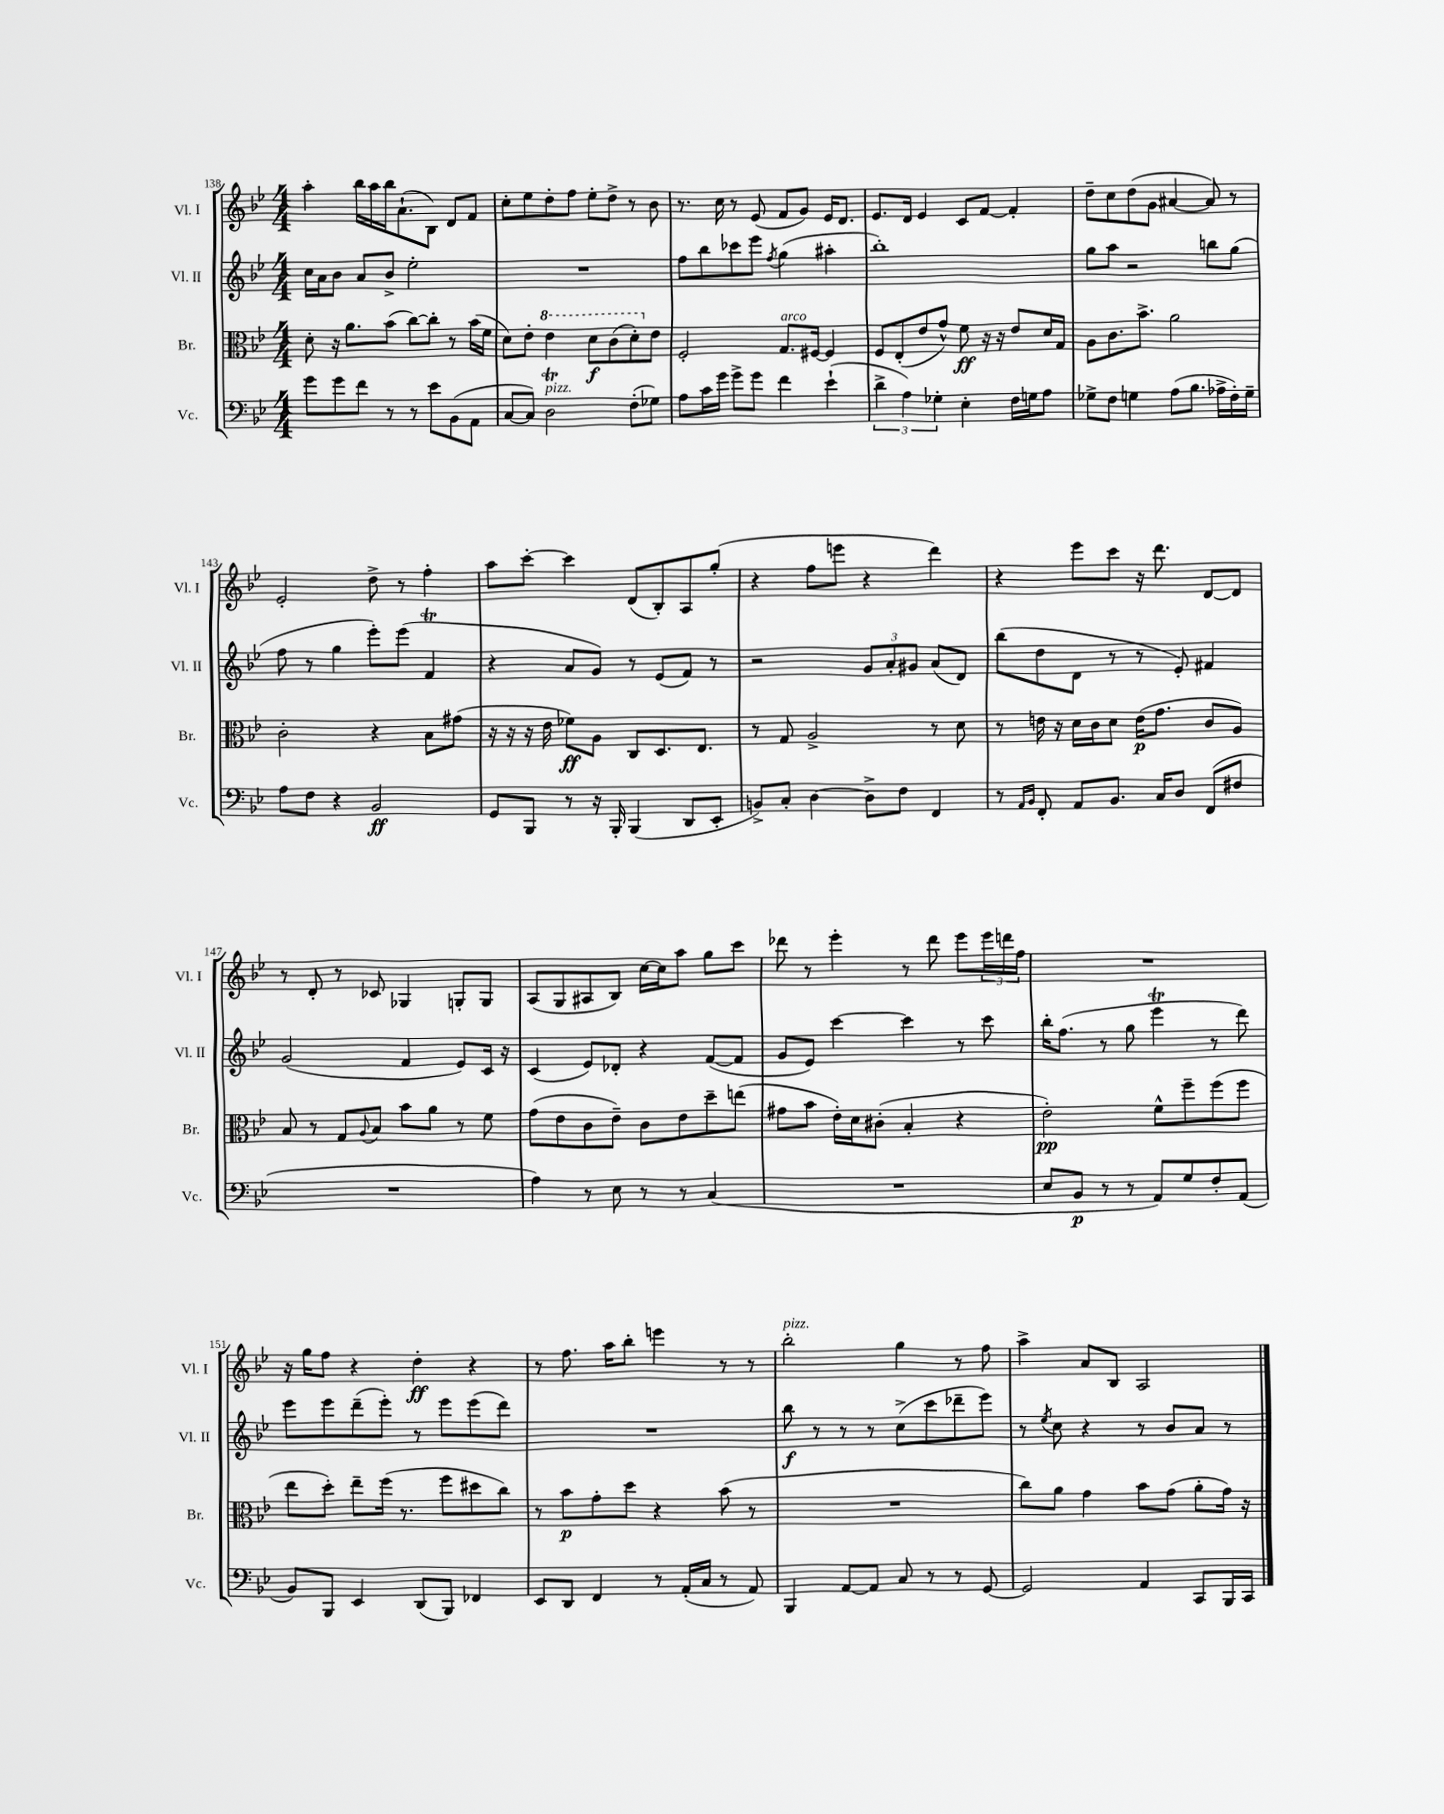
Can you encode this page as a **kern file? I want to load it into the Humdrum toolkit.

**kern	**dynam	**kern	**dynam	**kern	**dynam	**kern	**dynam
*part4	*part4	*part3	*part3	*part2	*part2	*part1	*part1
*staff4	*staff4	*staff3	*staff3	*staff2	*staff2	*staff1	*staff1
*I"Vc.	*	*I"Br.	*	*I"Vl. II	*	*I"Vl. I	*
*I'Vc.	*	*I'Br.	*	*I'Vl. II	*	*I'Vl. I	*
*clefF4	*	*clefC3	*	*clefG2	*	*clefG2	*
*k[b-e-]	*	*k[b-e-]	*	*k[b-e-]	*	*k[b-e-]	*
*M4/4	*	*M4/4	*	*M4/4	*	*M4/4	*
=138	=138	=138	=138	=138	=138	=138	=138
8g\L	.	8d'\	.	16cc\LL	.	4aa'\	.
.	.	.	.	16a\J	.	.	.
8g\	.	16r	.	8b-\J	.	.	.
.	.	8.a\L	.	.	.	.	.
8f\J	.	.	.	8a/L	.	16bb-\LL	.
.	.	.	.	.	.	16aa\	.
8r	.	(8b-\J	.	8b-^/J	.	16bb-\J	.
.	.	.	.	.	.	(8.a`\	.
8r	.	[8cc\L)	.	2ee-'\	.	.	.
8e-\L	.	8cc'\J]	.	.	.	8B-\J)	.
(8BB-\	.	8r	.	.	.	8d/L	.
8AA\J	.	(16b-\LL	.	.	.	8f/J	.
.	.	16f\JJ	.	.	.	.	.
=139	=139	=139	=139	=139	=139	=139	=139
[8C/L	.	8d\L)	.	1r	.	8cc'\L	.
8C/J])	.	8e-'\J	.	.	.	8ee-\	.
*	*	*8va	*	*	*	*	*
!LO:TX:a:i:t=pizz.	!	!	!	!	!	!	!
2Dt\	.	4ee-\	.	.	.	8dd'\	.
.	.	.	.	.	.	8ff\J	.
.	.	8dd\L	f	.	.	8ee-'\L	.
.	.	(8cc\	.	.	.	8dd^\J	.
(8F'\L	.	8dd'\)	.	.	.	8r	.
*	*	*X8va	*	*	*	*	*
8G-X\J)	.	8e-\J	.	.	.	8b-\	.
=140	=140	=140	=140	=140	=140	=140	=140
8A\L	.	2F'/	.	8ff\L	.	8.r	.
16c\L	.	.	.	8bb-\	.	.	.
16g\JJ	.	.	.	.	.	16cc\	.
8g^\L	.	.	.	8ccc-X\	.	8r	.
8g\J	.	.	.	8eee-\J	.	(8e-/	.
.	.	.	.	8qff/	.	.	.
!	!	!LO:TX:a:i:t=arco	!	!	!	!	!
4f\	.	8.G/L	.	(4gg\	.	8f/L	.
.	.	.	.	.	.	8g/J)	.
.	.	[16F#X/Jk	.	.	.	.	.
(4e-`\	.	4F#/]	.	4aa#X'\	.	16e-/KL	.
.	.	.	.	.	.	8.d/J	.
=141	=141	=141	=141	=141	=141	=141	=141
6d^\	.	8F/L	.	1bb-')	.	8.e-/L	.
.	.	(8E-'/	.	.	.	.	.
6A\)	.	.	.	.	.	.	.
.	.	.	.	.	.	16d/Jk	.
.	.	8e-/	.	.	.	4e-/	.
6G-X'\	.	.	.	.	.	.	.
.	.	8g^^/J)	.	.	.	.	.
4E-'\	.	8f\	ff	.	.	8c/L	.
.	.	16r	.	.	.	[8f/J	.
.	.	16r	.	.	.	.	.
16F\LL	.	8e-/L	.	.	.	4f'/]	.
16Gn\J	.	.	.	.	.	.	.
8A\J	.	16d/L	.	.	.	.	.
.	.	16G/JJ	.	.	.	.	.
=142	=142	=142	=142	=142	=142	=142	=142
8G-X^\L	.	8A\L	.	8gg\L	.	8dd~\L	.
8F\J	.	8.c\	.	8aa\J	.	8cc\	.
4Gn\	.	.	.	2r	.	(8dd\	.
.	.	8.b-^\J	.	.	.	.	.
.	.	.	.	.	.	8g\J	.
(8A\L	.	2a\	.	.	.	[4a#X/	.
8.B-\J	.	.	.	.	.	.	.
.	.	.	.	8bbn\L	.	8a#/])	.
16A-X^\LL	.	.	.	.	.	.	.
16F'\)	.	.	.	(8gg\J	.	8r	.
16G~\JJ	.	.	.	.	.	.	.
!!LO:LB:g=z
=143	=143	=143	=143	=143	=143	=143	=143
8A\L	.	2c'\	.	8ff\	.	2e-'/	.
8F\J	.	.	.	8r	.	.	.
4r	.	.	.	4gg\	.	.	.
2BB-/	ff	4r	.	8eee-'\L)	.	8dd^\	.
.	.	.	.	(8eee-\J	.	8r	.
.	.	8B-\L	.	4fT/	.	4ff'\	.
.	.	(8g#X\J	.	.	.	.	.
=144	=144	=144	=144	=144	=144	=144	=144
8GG/L	.	16r	.	4r	.	8aa\L	.
.	.	16r	.	.	.	.	.
8BBB-/J	.	16r	.	.	.	[8ccc'\J	.
.	.	16e-\	.	.	.	.	.
8r	.	8f-X\L)	ff	8a/L	.	4ccc\]	.
16r	.	8A\J	.	8g/J)	.	.	.
16BBB-'/	.	.	.	.	.	.	.
(4BBB-/	.	8C/L	.	8r	.	(8d/L	.
.	.	8.D/	.	(8e-/L	.	8B-'/)	.
8DD/L	.	.	.	8f/J)	.	8A/	.
.	.	8.E-/J	.	.	.	.	.
8EE-'/J	.	.	.	8r	.	(8gg'/J	.
=145	=145	=145	=145	=145	=145	=145	=145
8BBn^/L)	.	8r	.	2r	.	4r	.
8C'/J	.	8G/	.	.	.	.	.
[4D\	.	2A^/	.	.	.	8ff\L	.
.	.	.	.	.	.	8eeen\J	.
8D^\L]	.	.	.	12g/L	.	4r	.
.	.	.	.	12a'/	.	.	.
8F\J	.	.	.	.	.	.	.
.	.	.	.	12g#X/J	.	.	.
4FF/	.	8r	.	(8a/L	.	4ddd\)	.
.	.	8d\	.	8d/J)	.	.	.
=146	=146	=146	=146	=146	=146	=146	=146
8r	.	8r	.	(8bb-\L	.	4r	.
16qqAA/LL	.	.	.	.	.	.	.
16qqBB-/JJ	.	.	.	.	.	.	.
8FF'/	.	16en\	.	8dd\	.	.	.
.	.	16r	.	.	.	.	.
8AA/L	.	16d\LL	.	8d\J	.	8eee-\L	.
.	.	16c\J	.	.	.	.	.
8.BB-/J	.	8d\J	.	8r	.	8ccc\J	.
.	.	(16e\KL	p	8r	.	16r	.
16C/KL	.	8.g\J	.	.	.	8.ddd\	.
8D/J	.	.	.	8e-'/)	.	.	.
(8FF/L	.	8c/L	.	4f#X/	.	[8d/L	.
8F#X/J	.	8A/J)	.	.	.	8d/J]	.
!!LO:LB:g=z
=147	=147	=147	=147	=147	=147	=147	=147
1r	.	8B-/	.	(2g/	.	8r	.
.	.	8r	.	.	.	8d'/	.
.	.	8G/L	.	.	.	8r	.
.	.	8qqA/	.	.	.	.	.
.	.	8B-/J	.	.	.	8c-X/	.
.	.	8b-\L	.	4f/	.	4G-X/	.
.	.	8a\J	.	.	.	.	.
.	.	8r	.	8e-/L)	.	8Gn'/L	.
.	.	8f\	.	16c/Jk	.	8G/J	.
.	.	.	.	16r	.	.	.
=148	=148	=148	=148	=148	=148	=148	=148
4A\)	.	(8g\L	.	(4c/	.	(8A/L	.
.	.	8e-\	.	.	.	8G/	.
8r	.	8c\	.	8e-/L)	.	8A#X/	.
8E-\	.	8e-~\J)	.	8d-X'/J	.	8B-/J)	.
8r	.	8c\L	.	4r	.	[16cc\LL	.
.	.	.	.	.	.	16cc\J]	.
8r	.	8e-\	.	.	.	8aa\J	.
(4C/	.	8dd~\	.	([8f/L	.	8gg\L	.
.	.	(8een\J	.	8f/J]	.	8ccc\J	.
=149	=149	=149	=149	=149	=149	=149	=149
1r	.	8g#X\L	.	8g/L	.	8ddd-X\	.
.	.	8b-\J	.	8e-/J)	.	8r	.
.	.	16e-'\LL)	.	[4ccc\	.	4eee-'\	.
.	.	16d\J	.	.	.	.	.
.	.	(8c#X'\J	.	.	.	.	.
.	.	4B-'/	.	4ccc\]	.	8r	.
.	.	.	.	.	.	8ddd-\	.
.	.	4r	.	8r	.	8eee-\L	.
.	.	.	.	8ccc\	.	24eee-\L	.
.	.	.	.	.	.	24dddn\	.
.	.	.	.	.	.	24ff\JJ	.
=150	=150	=150	=150	=150	=150	=150	=150
8E-/L	.	2e-'\)	pp	16bb-'\KL	.	1r	.
.	.	.	.	(8.ff\J	.	.	.
8BB-/J	p	.	.	.	.	.	.
8r	.	.	.	8r	.	.	.
8r	.	.	.	8gg\	.	.	.
8AA/L)	.	8f^^\L	.	4eee-T\	.	.	.
8G/	.	8ff~\	.	.	.	.	.
8F'/	.	(8ff\	.	8r	.	.	.
(8AA/J	.	8ff\J	.	8ddd\)	.	.	.
!!LO:LB:g=z
=151	=151	=151	=151	=151	=151	=151	=151
8BB-/L)	.	8ee-\L	.	8eee-\L	.	16r	.
.	.	.	.	.	.	16gg\KL	.
8BBB-/J	.	8dd'\J)	.	8eee-\	.	8ff\J	.
4EE-/	.	8ee-~\L	.	(8ddd~\	.	4r	.
.	.	(16ff\Jk	.	8eee-'\J)	.	.	.
.	.	8.r	.	.	.	.	.
(8DD/L	.	.	.	8r	.	4dd'\	ff
8BBB-/J)	.	8ff\L	.	8eee-\L	.	.	.
4FF-X/	.	8dd#X\	.	(8eee-\	.	4r	.
.	.	8cc\J)	.	8ddd\J)	.	.	.
=152	=152	=152	=152	=152	=152	=152	=152
8EE-/L	.	8r	.	1r	.	8r	.
8DD/J	.	8b-\L	p	.	.	8.ff\	.
4FF/	.	8g'\	.	.	.	.	.
.	.	.	.	.	.	16aa\KL	.
.	.	8dd\J	.	.	.	8bb-'\J	.
8r	.	4r	.	.	.	4eeen\	.
(16AA'/LL	.	.	.	.	.	.	.
16C/JJ	.	.	.	.	.	.	.
8r	.	(8b-\	.	.	.	8r	.
8AA/)	.	8r	.	.	.	8r	.
=153	=153	=153	=153	=153	=153	=153	=153
!	!	!	!	!	!	!LO:TX:a:i:t=pizz.	!
4BBB-/	.	1r	.	8bb-\	f	2bb-'\	.
.	.	.	.	8r	.	.	.
[8AA/L	.	.	.	8r	.	.	.
8AA/J]	.	.	.	8r	.	.	.
8C/	.	.	.	(8cc^\L	.	4gg\	.
8r	.	.	.	8ccc\	.	.	.
8r	.	.	.	8ddd-X~\	.	8r	.
[8GG/	.	.	.	8eee-\J)	.	8ff\	.
=154	=154	=154	=154	=154	=154	=154	=154
2GG/]	.	8cc\L)	.	8r	.	4aa^\	.
.	.	.	.	8qee-/	.	.	.
.	.	8a\J	.	8cc\	.	.	.
.	.	4g\	.	4r	.	8a/L	.
.	.	.	.	.	.	8B-/J	.
4AA/	.	8b-\L	.	8r	.	2A/	.
.	.	(8g\J	.	8b-/L	.	.	.
8CC/L	.	8a'\L	.	8a/J	.	.	.
16BBB-/L	.	16g\Jk)	.	8r	.	.	.
16CC/JJ	.	16r	.	.	.	.	.
==	==	==	==	==	==	==	==
*-	*-	*-	*-	*-	*-	*-	*-
